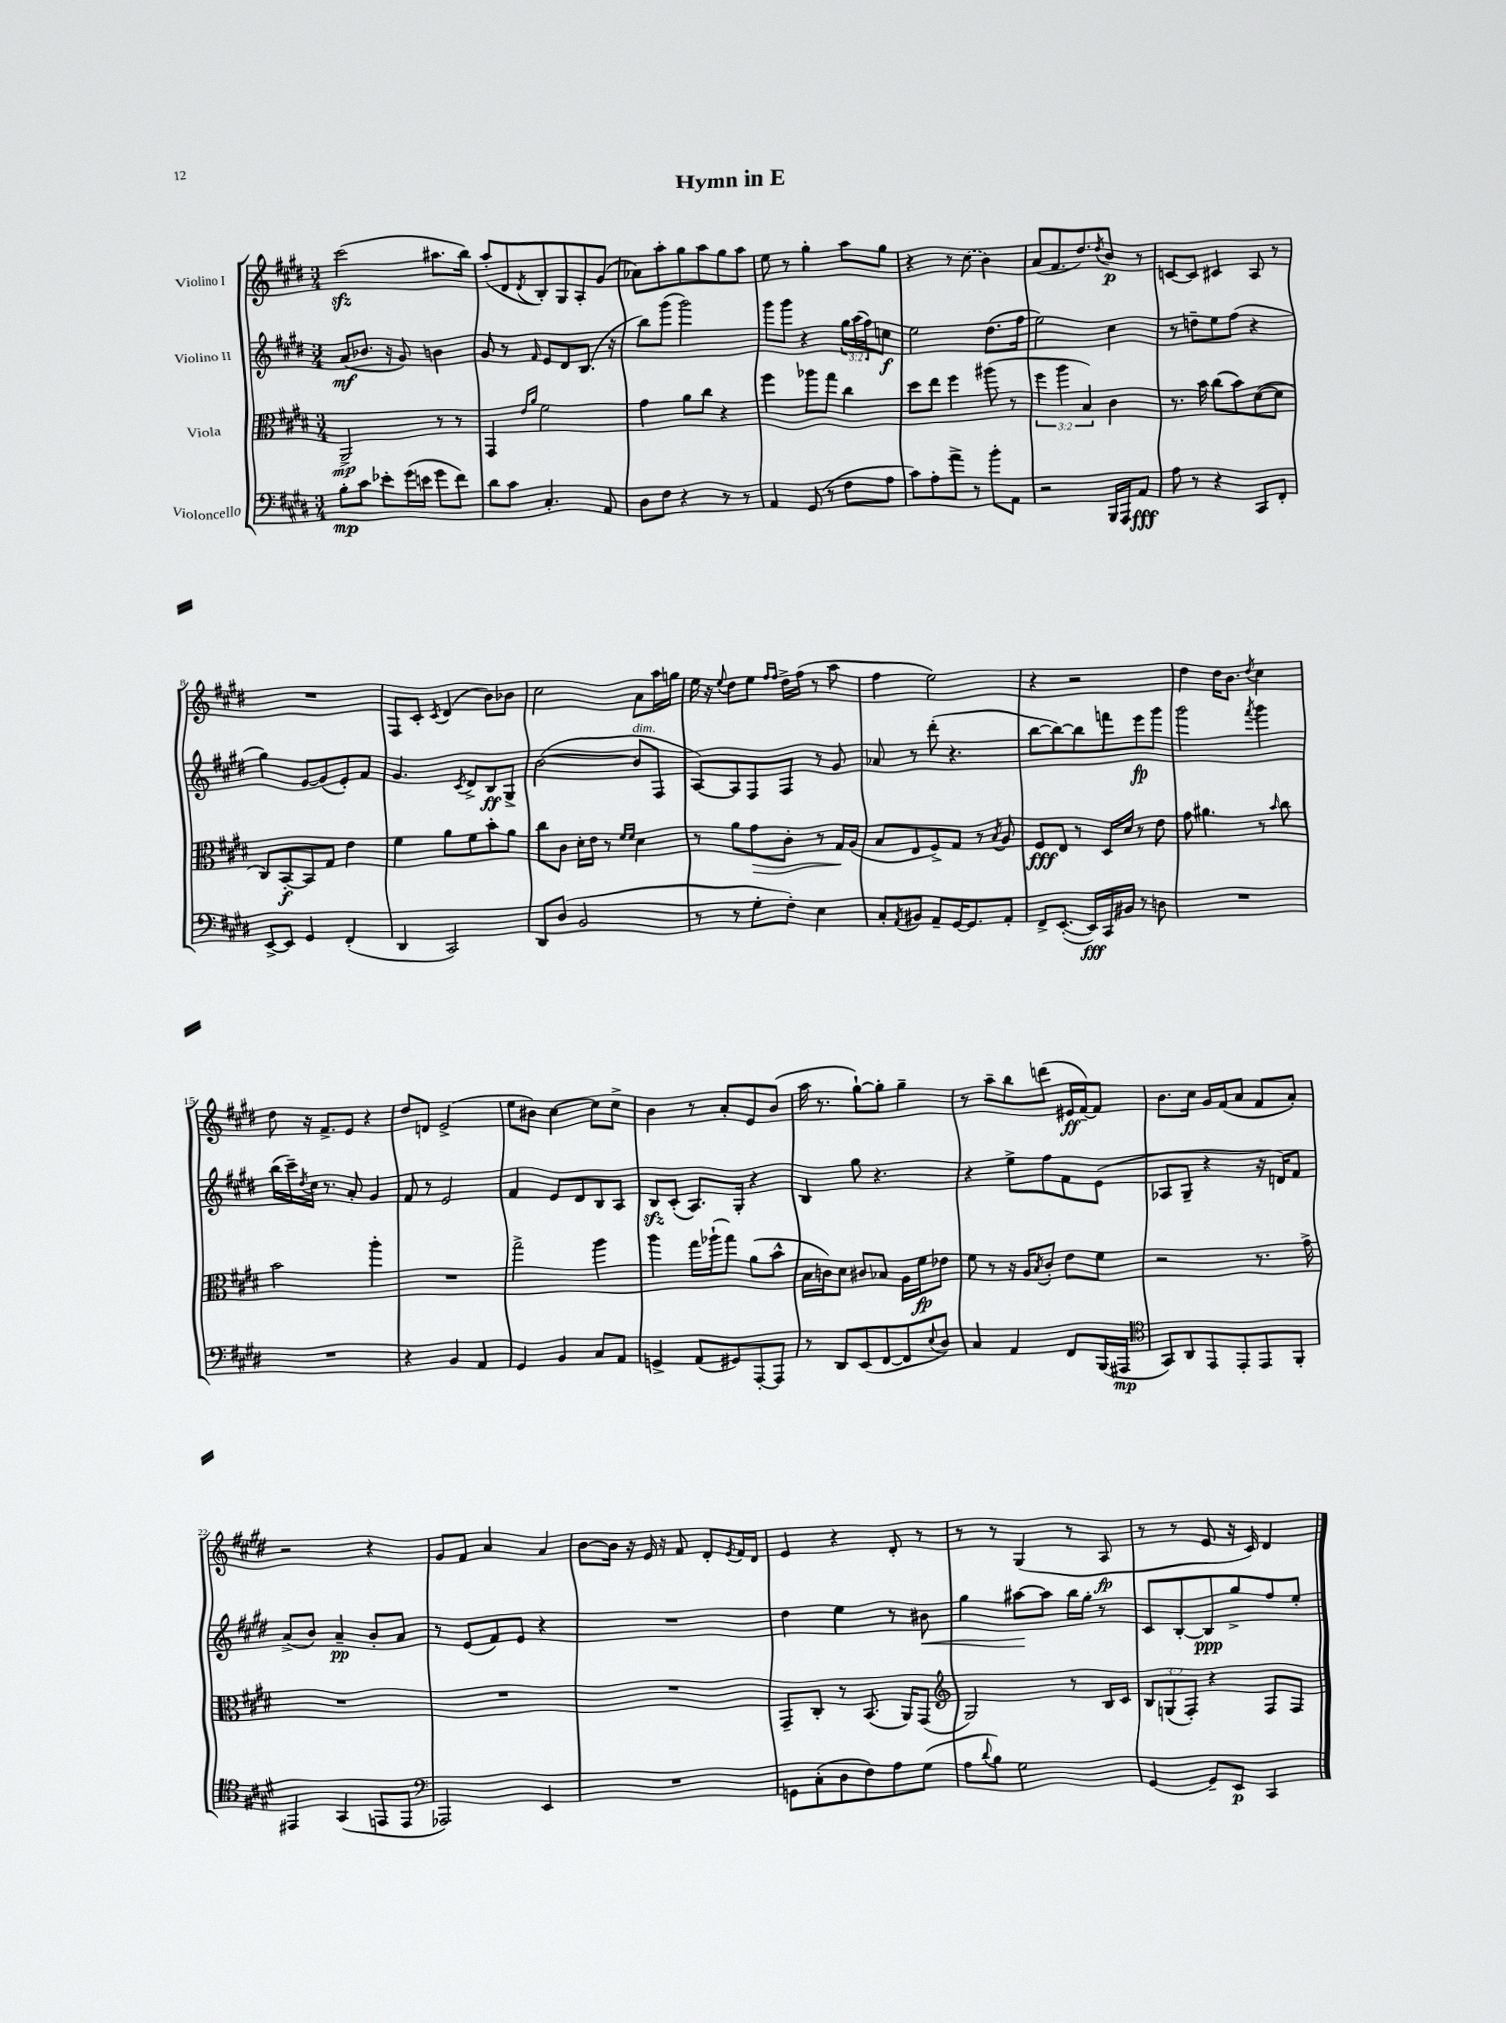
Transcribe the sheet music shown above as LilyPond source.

\header { title = "Hymn in E" }
<<
\new StaffGroup <<
\new Staff = "s0" \with { instrumentName = "Violino I" } {
    \clef treble \key e \major \numericTimeSignature \time 3/4
    cis'''2\sfz( ais''8. b''16) |
    a''8-.( dis'8 \acciaccatura { dis'8 } b8-.) gis8 a8-. gis'8( |
    aes'8) a''8-. gis''8 a''8 gis''8 a''8 |
    e''8 r8 gis''4-. a''8 gis''8 |
    r4 r8 \once \slurDashed cis''8( b'4) |
    a'8( fis'8. dis''8.) \acciaccatura { dis''8 } b'8\p r8 |
    c'8~ c'8 cis'4 a8 r8 |
    R2. |
    fis8 cis'8-. \acciaccatura { cis'8 } dis'4( b'8) bes'8 |
    cis''2 a'8 a''16 g''16 |
    e''16 r16 \appoggiatura { e''8 } dis''8 e''8 \grace { fis''16 fis''16 } dis''16-> fis''16( r8 a''8 |
    fis''4 e''2) |
    r4 r2 |
    dis''4 dis''16 b'8. \acciaccatura { dis''8 } cis''4 |
    dis''8 r16 fis'8.-> e'8 r4 |
    dis''8 d'8 e'2->( |
    e''8 bis'8) cis''4~ cis''8 cis''8-> |
    b'4 r8 a'8-. e'8 b'8( |
    a''16 r8. gis''8~-!) gis''8-. gis''4-- |
    r8 a''8-- b''8 d'''8( eis'16\ff fis'16~--) fis'8 |
    b'8. cis''16 gis'16 fis'16( a'8 fis'8 a'8-.) |
    r2 r4 |
    gis'8 fis'8 a'4 a'4 |
    b'8~ b'16 r16 e'16 r16 fis'8 dis'8-. \acciaccatura { e'8 } fis'16 dis'16 |
    e'4 r4 dis'8-. r8 |
    r8 r8 gis4( r8 a8\fp |
    r8 r8 e'8 r16 cis'16) dis'4 \bar "|." |
}
\new Staff = "s1" \with { instrumentName = "Violino II" } {
    \clef treble \key e \major \numericTimeSignature \time 3/4 \override Staff.TupletNumber.text = #tuplet-number::calc-fraction-text
    a'8\mf( bes'8. r16 gis'8) b'4 |
    gis'8 r8 \grace { fis'16 } e'8 dis'8 b8.( r16 |
    b''8) gis'''8( gis'''2) |
    gis'''8 gis'''8 r4 \tuplet 3/2 { gis''16 a''16( fis''16) } c''8\f |
    e''2 dis''8.( fis''16 |
    e''2) cis''4 |
    r8 d''8-- e''8 fis''8( r4 |
    gis''4) gis'8~ gis'8( e'8-.) fis'8 |
    gis'4. \acciaccatura { cis'8 } dis'8-> b8\ff gis8-> |
    b'2~( b'8^\markup { \italic "dim." } fis8 |
    a8~) a8 fis8 fis8 r8 gis'8 |
    aes'8 r8 dis'''8-.( r4. |
    b''8~ b''8~) b''8 f'''8 e'''8\fp gis'''8 |
    gis'''2 \acciaccatura { fis'''8 } gis'''4 |
    b''16( cis'''16--) \acciaccatura { dis''8 } cis''16 r8. a'8-. gis'4 |
    fis'8 r8 e'2 |
    fis'4 e'8 dis'8 b8 a8 |
    b8\sfz cis'8-.( a8.) gis16-. r4 |
    b4 gis''8 r4. |
    r4 e''8-> fis''8 fis'8 e'8( |
    aes8 gis8-- r4 r16 d'16) fis'8 |
    a'8->( b'8) a'4--\pp b'8-. a'8 |
    r8 e'8( fis'8) e'8 r4 |
    R2. |
    dis''4 e''4 r8 bis'8\< |
    gis''4 ais''8~\! ais''8 b''16 gis''16-. r8 |
    cis'8 b8~-. b8\ppp gis''8-> fis''8 e''8-. \bar "|." |
}
\new Staff = "s2" \with { instrumentName = "Viola" } {
    \clef alto \key e \major \numericTimeSignature \time 3/4 \override Staff.TupletNumber.text = #tuplet-number::calc-fraction-text
    a,2->\mp r8 r8 |
    gis,4 \grace { e'16 a'16 } fis'2 |
    gis'4 a'8 cis''8 r4 |
    fis''4 aes''8 gis''8 cis''4 |
    dis''8 e''8 fis''4 ais''8( r8 |
    \tuplet 3/2 { fis''4 a''4 b4) } cis'4 |
    r8. b'16 cis''8( b'8) dis'8~( dis'8 |
    cis8) b,8~-.\f b,8 gis8 e'4 |
    fis'4 a'8 fis'8 b'8-. a'8 |
    cis''8 cis'8 dis'16-. e'16 r8 \grace { fis'16 fis'16 } dis'4 |
    r8 a'8 gis'8\> cis'8-. r8 gis16\! a16( |
    b8 e8 fis8->) gis8 r8 \acciaccatura { b8 } a8 |
    fis8\fff e8 r8 dis16 dis'16 r8 e'8 |
    gis'8 ais'4. r8 \grace { b'16 } cis''8 |
    b'2 a''4-. |
    R2. |
    gis''2-> a''4 |
    a''4 gis''16 aes''16-!( gis''8) a'8( b'8-^ |
    b16 c'16) dis'8 cis'8 bes8 a16 fis'16\fp ees'8 |
    fis'8 r8 r16 a16 \acciaccatura { b8 } cis'8-. e'8 fis'8 |
    r2 r8. gis'16-> |
    R2. |
    R2. |
    R2. |
    gis,8-- cis8-. r8 b,8.( a,16) gis,8( |
    \clef treble gis2) r8 b16 cis'16 |
    \tuplet 3/2 { b8 g8( fis8-.) } r4 fis8 fis8 \bar "|." |
}
\new Staff = "s3" \with { instrumentName = "Violoncello" } {
    \clef bass \key e \major \numericTimeSignature \time 3/4
    b8-.\mp cis'8 ees'8-. gis'16( e'16 gis'8 fis'8) |
    dis'8 cis'8 cis4.-. a,8 |
    dis8 fis8 r4 r8 r8 |
    a,4 gis,8( r8 fis8 a8 |
    cis'8) a8-. a'8-> r8 b'8-. a,8 |
    r2 b,,16 a,,16 a,8\fff |
    a8 r8 r4 cis,8 fis,8-. |
    e,8~-> e,8 gis,4 fis,4-.( |
    dis,4 cis,2) |
    dis,8 dis8( b,2 |
    r8 r8 gis8-. fis8-.) e4 |
    cis8-. \acciaccatura { a,8 } bis,8 a,8-- gis,16~ gis,8. a,8-. |
    fis,8-> e,8.~-.( e,16\fff) cis,16 bis,16 r8 d8 |
    R2. |
    R2. |
    r4 b,4 a,4 |
    gis,4 b,4 cis8 a,8 |
    g,4-> a,8( gis,8) a,,8~-. a,,8 |
    r8 dis,8 e,8( fis,8~ fis,8 \appoggiatura { e8 } dis8) |
    cis4 a,4 fis,8 b,,16( ais,,16\mp |
    \clef tenor gis,8) a,8 e,8 e,8-. e,8 fis,8-. |
    eis,4 gis,4( e,8 e,8 |
    \clef bass aes,,2) e,4 |
    R2. |
    g,8 cis8-.( dis8 fis8) a8 gis8( |
    a8 \appoggiatura { dis'8 } b8) gis2 |
    gis,4~ gis,8-- e,8\p cis,4 \bar "|." |
}
>>
>>
